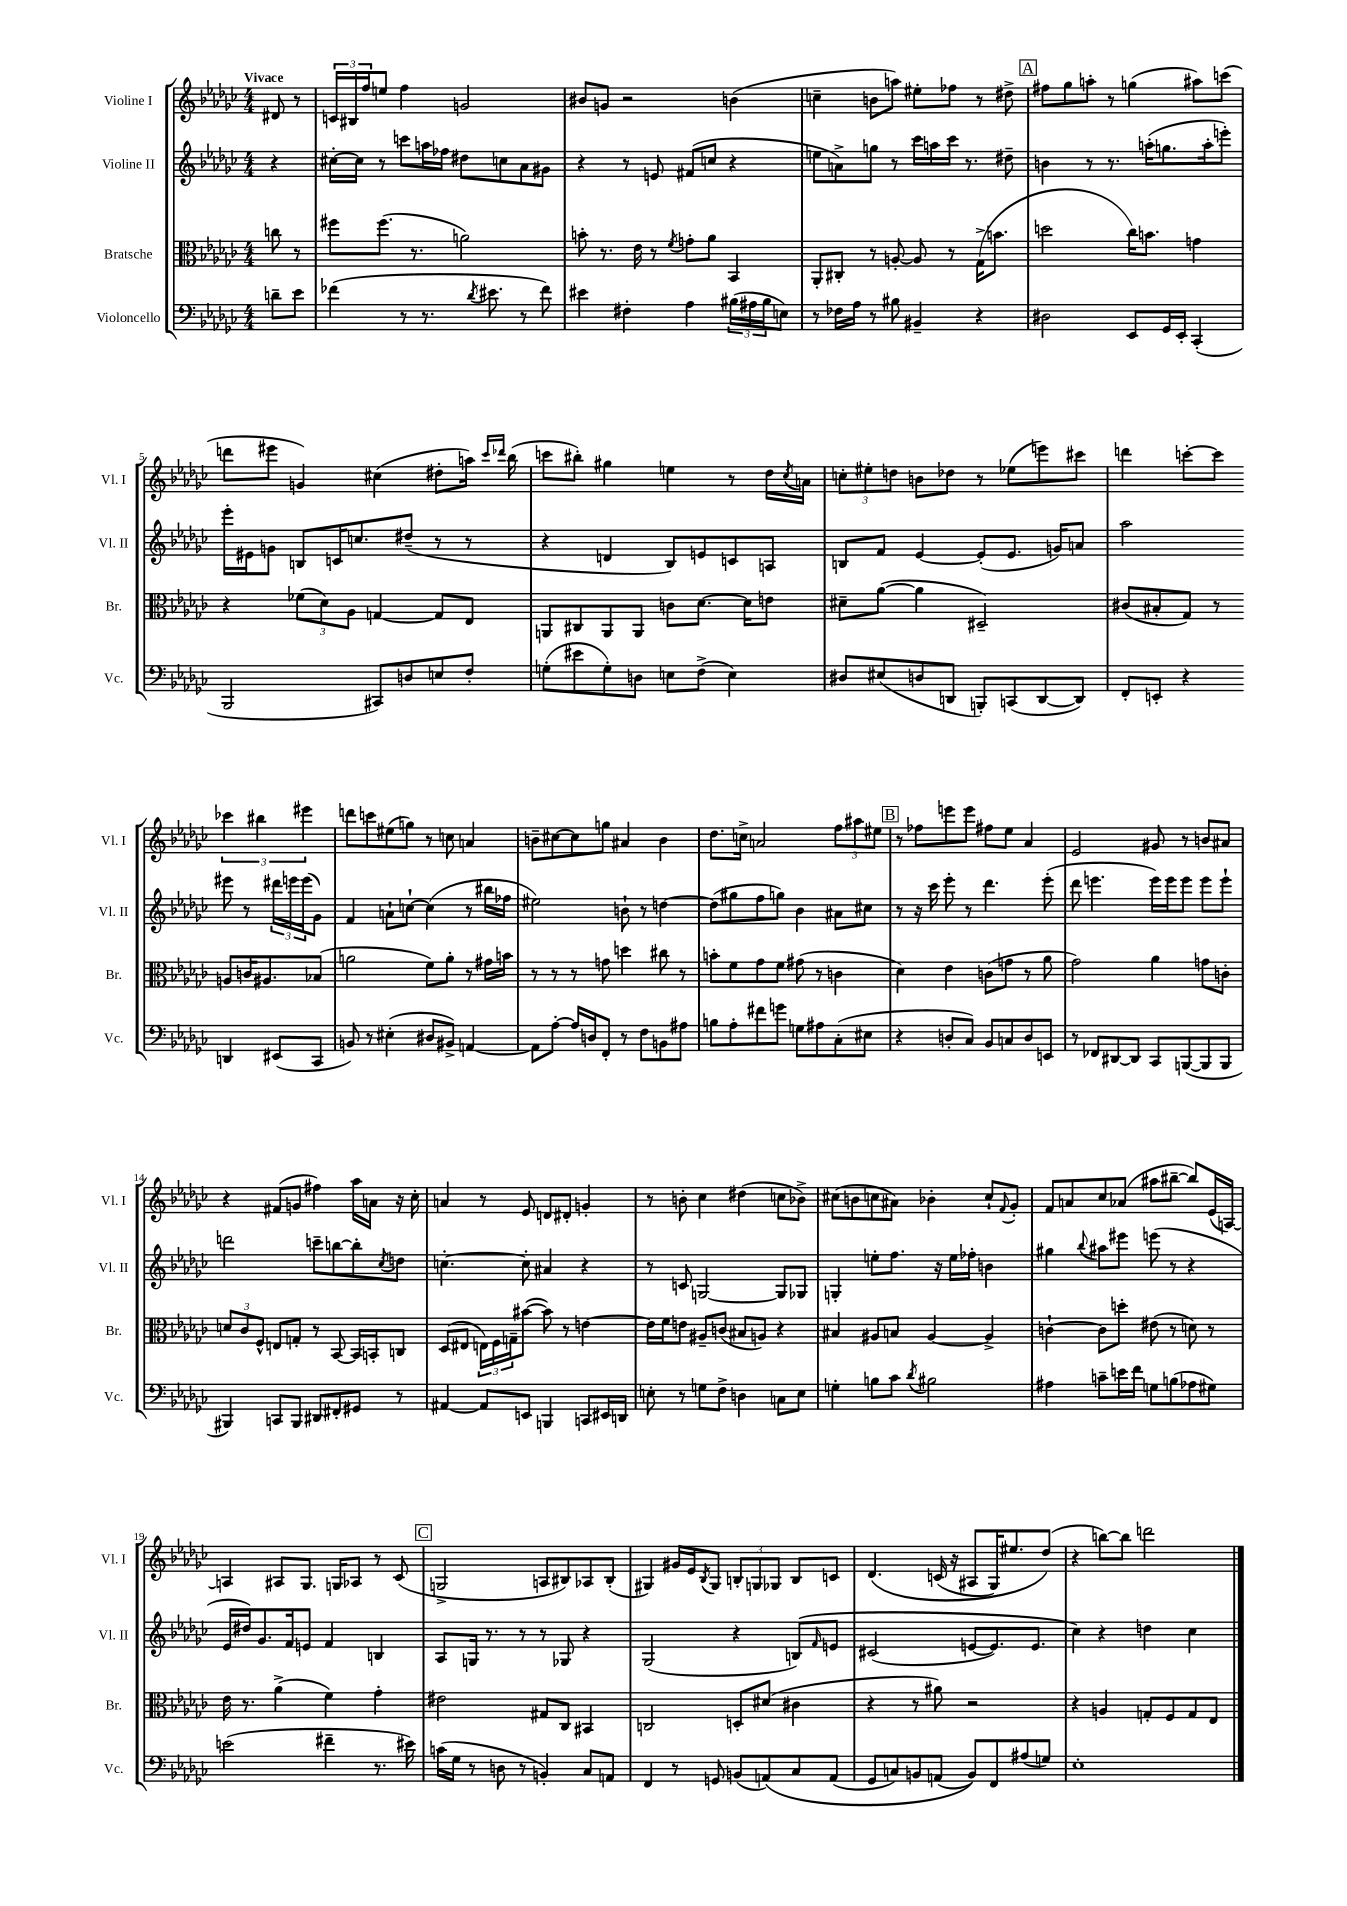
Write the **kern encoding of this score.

**kern	**kern	**kern	**kern
*staff4	*staff3	*staff2	*staff1
*clefF4	*clefC3	*clefG2	*clefG2
*k[b-e-a-d-g-c-]	*k[b-e-a-d-g-c-]	*k[b-e-a-d-g-c-]	*k[b-e-a-d-g-c-]
*M4/4	*M4/4	*M4/4	*M4/4
8d~\L	8cc\	4r	8d#/
8e-\J	8r	.	8r
=	=	=	=
(4f-\	8ff#\L	[16cc#'\LL	24c/LL
.	.	.	24B#/
.	.	16cc#\]JJ	.
.	.	.	24ff/J
.	(8.ff#\J	8r	8ee/J
8r	.	8ccc\L	4ff\
.	8.r	.	.
8.r	.	16aa\L	.
.	.	16ff-\JJ	.
.	2a\)	8dd#\L	2g/
8qd-/	.	.	.
8.e#\	.	.	.
.	.	8cc\	.
8r	.	8a-\	.
8f-\)	.	8g#\J	.
=	=	=	=
4e#\	8b'\	4r	8b#/L
.	8.r	.	8g/J
4F#'\	.	8r	2r
.	16e-\	.	.
.	8r	8e/	.
.	8qf/	.	.
4A-\	8g'\L	(8f#/L	.
.	8a-\J	8cc/J	.
(24B#\LL	4BB-/	4r	(4b\
24A#\	.	.	.
24B#\J	.	.	.
8E\J)	.	.	.
=	=	=	=
8r	8AA-'/L	8ee\L	4cc~\
16F-\LL	8C#'/J	8a^\)	.
16A-\JJ	.	.	.
8r	8r	8gg\J	8b\L
8B#\	[8A'/	8r	8aa\J)
4BB#~/	8A/]	16ccc-\LL	8ee#'\L
.	.	16aa\	.
.	8r	16ccc-\JJ	8ff-\J
.	.	8.r	.
4r	(16G-^\LK	.	8r
.	8.b\J	.	.
.	.	8dd#~\	8dd#^\
=	=	=	=
2D#\	2dd\	4b\	8ff#\L
.	.	.	8gg-\
.	.	8r	8aa'\J
.	.	8.r	8r
8EE-/L	16cc-\LK)	.	(4gg\
.	8.b\J	(16aa'\LK	.
16GG-/L	.	8.gg\	.
16EE-'/JJ	.	.	.
(4CC-'/	4g\	.	8aa#\L)
.	.	16aa'\k	.
.	.	8eee'\J)	(8ccc\J
=	=	=	=
2BBB-/	4r	16eee-'\LL	8ddd\L
.	.	16e#\J	.
.	.	8g\J	8eee#\J
.	(12f-\L	8B/L	4g/)
.	12d-\)	.	.
.	.	16c/K	.
.	12A-\J	.	.
.	.	8.cc/	.
8CC#/L)	[4G/	.	(4cc#\
8D/	.	(8dd#~/J	.
8E/	8G/]L	8r	8dd#'\L
8F'/J	8E-/J	8r	16aa\Jk)
.	.	.	16qqccc-/LL
.	.	.	16qqddd-/JJ
.	.	.	(16bb-\
=	=	=	=
(8G'\L	8AA/L	4r	8ccc\L
8e#\	8C#/	.	8bb#'\J)
8G'\)	8AA/	4d/	4gg#\
8D\J	8AA/J	.	.
8E\L	8c\L	8B-/L)	4ee\
(8F^\J	[8.d-\J	8e/	.
4E\)	.	8c/	8r
.	16d-\]LK	.	.
.	8e\J	8A/J	16dd-\LL
.	.	.	8qcc-/
.	.	.	16a\JJ
=	=	=	=
8D#/L	8d#~\L	8B/L	12cc'\L
.	.	.	12ee#'\
(8E#/	([8a-\J	8f/J	.
.	.	.	12dd\J
8D/	4a-\]	[4e-/	8b\L
8DD/J	.	.	8dd-\J
8BBB'/L)	2D#~/)	(8e-'/]L	8r
(8CC/	.	8.e-/J	(8ee-\L
[8DD/	.	.	8eee\)
.	.	16g/LK)	.
8DD/]J)	.	8a/J	8ccc#\J
=	=	=	=
8FF'/L	(8c#/L	2aa-\	4ddd\
8EE'/J	8B#'/	.	.
4r	8G-/J)	.	[8ccc'\L
.	8r	.	8ccc\]J
4DD/	8A/L	8eee#\	6ccc-\
.	16c/K	8r	.
.	.	.	6bb#\
.	8.A#/	.	.
(8EE#/L	.	24ddd#\LL	.
.	.	24eee\	.
.	.	(24eee\J	6eee#\
8CC-/J	(8B-/J	8g-\J)	.
=	=	=	=
8BB/)	2a\	4f/	8ddd\L
8r	.	.	8ccc\
(4E#'\	.	8a`\L	(8ee#\
.	.	[8cc`\J	8gg\J)
8D#/L	8f\L)	(4cc\]	8r
8BB#^/J)	8a'\J	.	8cc\
[4AA/	8r	8r	4a/
.	16g#\LL	16bb#\LL	.
.	16b\JJ	16ff-\JJ	.
=	=	=	=
8AA\]L	8r	2ee#\)	8b~\L
[8A-'\J	8r	.	[8cc#\
16A-/]LL	8r	.	8cc#\]
16D/J	.	.	.
8FF'/J	8g\	.	8gg\J
8r	4dd\	8b`\	4a#/
8F\L	.	8r	.
8BB\	8cc#\	[4dd\	4b\
8A#\J	8r	.	.
=	=	=	=
8B\L	8b'\L	(8dd\]L	8.dd-\L
8A-'\	8f\	8gg#\	.
.	.	.	16cc^\Jk
8f#\	8g-\	8ff\	2a/
8g\J	8f\J	8gg\J)	.
8G\L	(8g#\	4b-\	.
8A#\	8r	.	.
(8C-'\	4c\	8a#\L	12ff\L
.	.	.	12aa#\
8E#\J	.	8cc#\J	.
.	.	.	12ee#\J
=	=	=	=
4r	4d-\)	8r	8r
.	.	16r	8ff-\L
.	.	16ccc-\	.
8D'/L	4e-\	8eee-'\	8eee\
8C-/J)	.	8r	8eee\J
8BB-/L	(8c\L	4.ddd-\	8ff#\L
8C/	8g\J	.	8ee-\J
8D/	8r	.	4a-/
8EE/J	8a-\	(8eee-'\	.
=	=	=	=
8r	2g-\)	8ddd-\	2e-/
8FF-/L	.	4.eee\	.
[8DD#/	.	.	.
8DD#/]J	.	.	.
8CC-/L	4a-\	16eee\LL)	8g#/
.	.	16eee\J	.
([8BBB/	.	8eee\J	8r
8BBB/]	8g\L	8eee\L	8b/L
8BBB/J	8c'\J	8eee`\J	8a#/J
=	=	=	=
4BBB#/)	12d/L	2ddd\	4r
.	12c-/	.	.
.	12F^^/J	.	.
8CC/L	8E/L	.	(8f#/L
8BBB#/J	8G'/J	.	8g/J
8DD#/L	8r	8ccc~\L	4ff#\)
8FF#'/	[8BB-/	[8bb\	.
8GG#/J	16BB-/]LL	8bb'\]	16aa-\LL
.	16BB'/J	.	16a\JJ
.	.	8qcc-/	.
8r	8C/J	8dd\J	16r
.	.	.	16cc-'\
=	=	=	=
[4AA#/	(8D-/L	[4.cc'\	4a/
.	8E#/J	.	.
8AA#/]L	24E\LL)	.	8r
.	24F\	.	.
.	24G~\J	.	.
8EE/J	([8b#\J	8cc'\]	8e-/
4BBB/	8b#\])	4a#/	8d/L
.	8r	.	8d#'/J
8CC/L	[4e\	4r	4g'/
16EE#/L	.	.	.
16DD/JJ	.	.	.
=	=	=	=
8E'\	16e\]LL	8r	8r
.	16f\J	.	.
8r	8e\J	8c/	8b'\
8G\L	8A#~/L	[2G/	4cc-\
8F^\J	(8c/J	.	.
4D\	8B#/L	.	(4dd#\
.	8A/J)	.	.
8C\L	4r	8G/]L	8cc\L
8E\J	.	8G-/J	8b-^\J)
=	=	=	=
4G'\	4B#/	4G'/	(8cc#\L
.	.	.	8b\
8B\L	8A#/L	8ee'\L	8cc\
8c-\J	8B/J	8.ff\J	8a#\J)
8qd-/	.	.	.
2B#\	[4A#/	.	4b-'\
.	.	16r	.
.	.	16ee\LL	.
.	.	16ff-'\JJ	.
.	4A#^/]	4b\	8cc`/L
.	.	.	8qqf/
.	.	.	8g-'/J
=	=	=	=
4A#\	[4c`\	4gg#\	8f/L
.	.	.	8a/
.	.	8qqbb-/	.
8c~\L	8c\]L	8aa#\L	8cc-/
16e\L	8dd'\J	8eee#\J	(8a-/J
16f\JJ	.	.	.
8G\L	(8e#\	(8eee\	8aa#\L
(8B\	8r	8r	[8bb#~\J
8A-\	8d\)	4r	8bb#/]L)
8G#\J)	8r	.	(16e-/L
.	.	.	[16A/JJ)
=	=	=	=
(2e\	16e-\	16e-/LL	4A/]
.	8.r	16dd#/J)	.
.	.	8.g-/	.
.	(4a-^\	.	8A#/L
.	.	16f/k	.
.	.	8e/J	8.G-/J
4f#~\	4f\)	4f/	.
.	.	.	16G/LK
.	.	.	8A-/J
8.r	4g-'\	4B/	8r
.	.	.	(8c-/
16e#\)	.	.	.
=	=	=	=
(16c\LL	2e#\	8A-/L	2G^/
16G-\JJ	.	.	.
8r	.	16G/Jk	.
.	.	8.r	.
8D\	.	.	.
8r	.	8r	.
4BB'/)	8G#/L	8r	8A/L
.	8C-/J	8G-/	8B#/)
8C-/L	4BB#/	4r	8A-/
8AA/J	.	.	(8B#'/J
=	=	=	=
4FF/	2C/	(2G-/	4G#/)
8r	.	.	16g#/LL
.	.	.	16e-/J
.	.	.	8qB-/
8GG/	.	.	8G#/J
(8BB/L	8D'/L	4r	12B'/L
.	.	.	12G/
&(8AA/)	(8d#/J	.	.
.	.	.	12G-/J
8C-/	4c#\	&(8B/L)	8B/L
.	.	16qqf/	.
(8AA/J	.	8e/J	8c/J
=	=	=	=
8GG-/L	4r	(2c#/	&(4.d-/
8C/)	.	.	.
8BB/	8r	.	.
(8AA/J	8a#\)	.	(16c/
.	.	.	16r
8BB/L)&)	2r	[8e/L	8A#/L
8FF/	.	8.e/])	16G-/K)
.	.	.	8.ee#/
(8A#/	.	.	.
.	.	8.e/J	.
8G/J)	.	.	(8dd-/J&)
=	=	=	=
1E-'	4r	4cc-\&)	4r
.	4A/	4r	[8bb\L)
.	.	.	8bb\]J
.	8G'/L	4dd\	2ddd\
.	8F/	.	.
.	8G/	4cc-\	.
.	8E-/J	.	.
==	==	==	==
*-	*-	*-	*-
